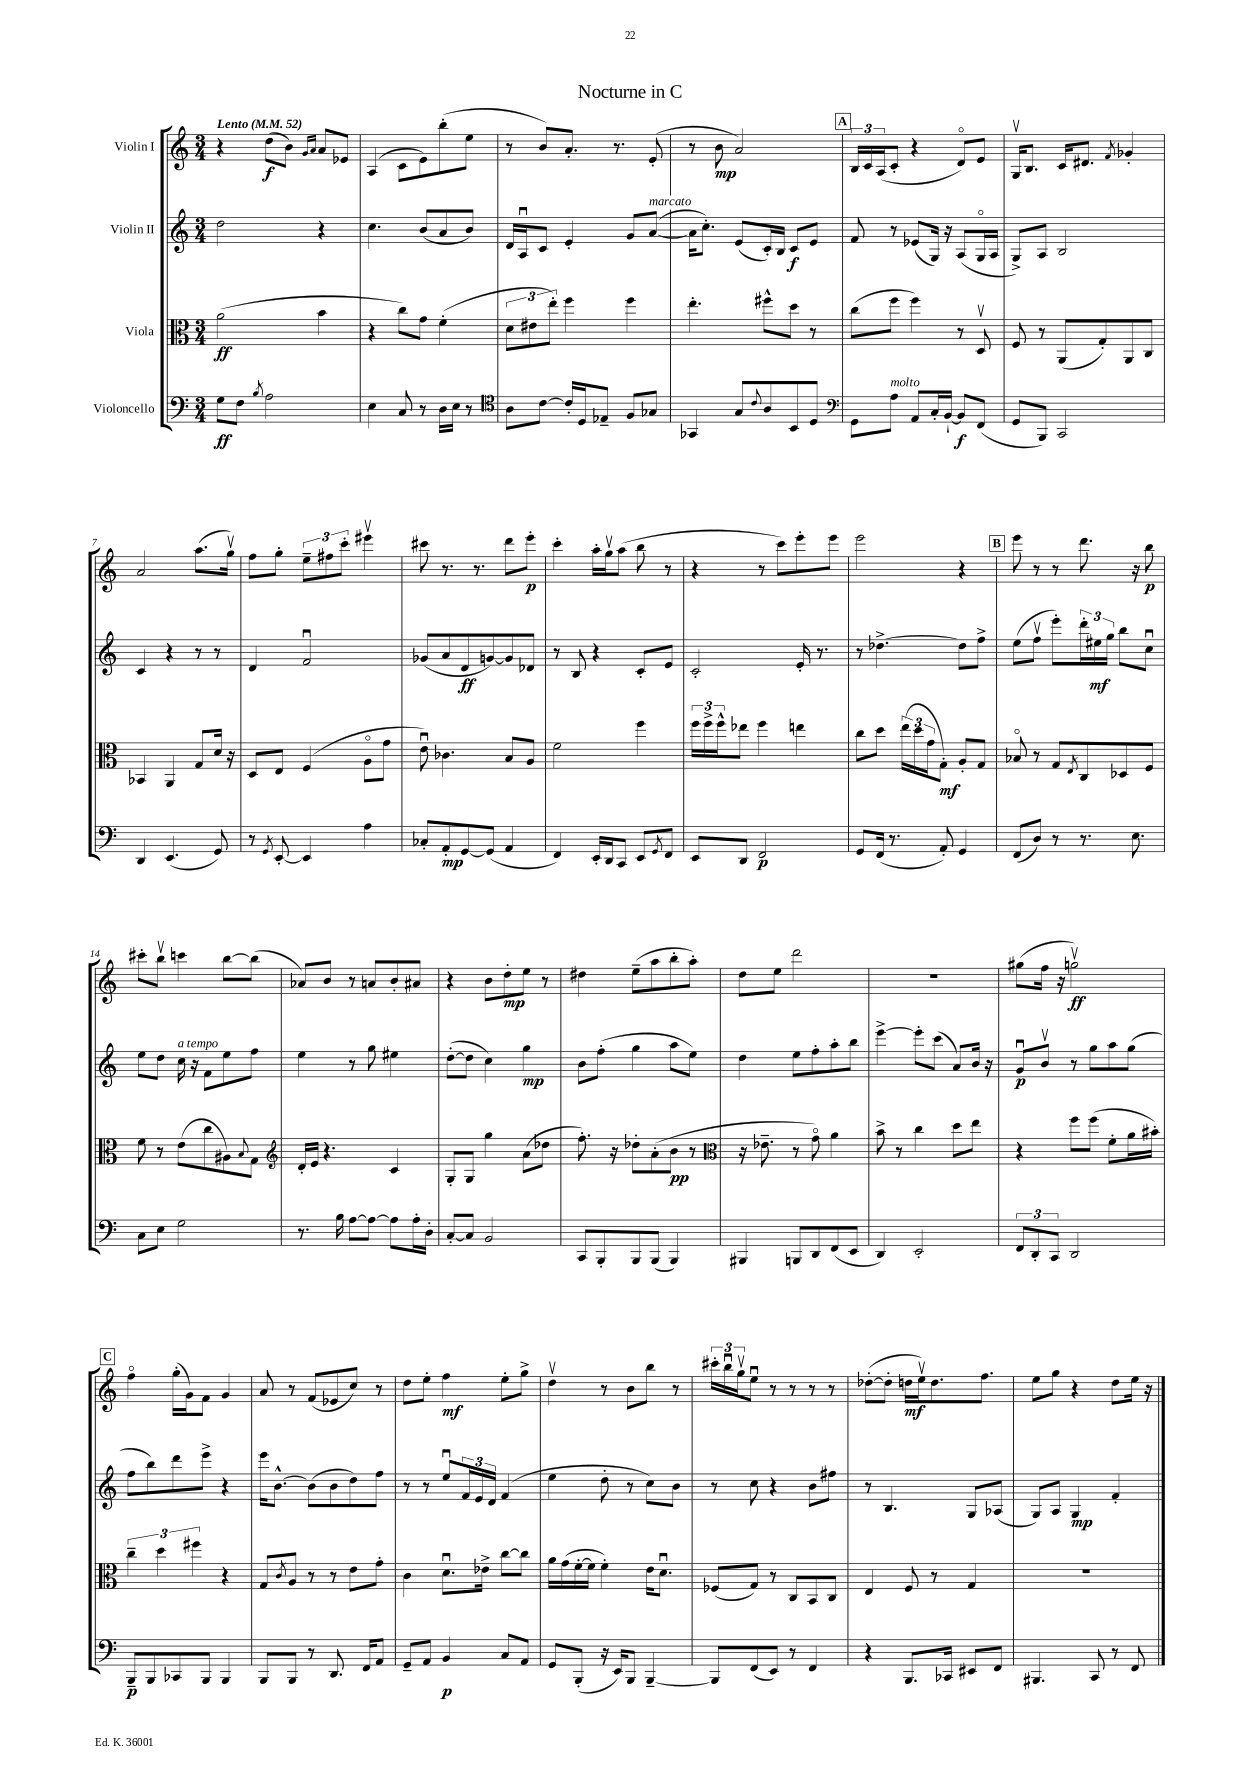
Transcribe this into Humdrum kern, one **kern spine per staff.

**kern	**kern	**kern	**kern
*staff4	*staff3	*staff2	*staff1
*clefF4	*clefC3	*clefG2	*clefG2
*k[]	*k[]	*k[]	*k[]
*M3/4	*M3/4	*M3/4	*M3/4
*MM52	*MM52	*MM52	*MM52
8G	(2a	2dd	4r
8F	.	.	.
8qB	.	.	.
2A	.	.	(8dd
.	.	.	8b)
.	.	.	16qqg
.	.	.	16qqa
.	4b	4r	8a
.	.	.	8e-
=	=	=	=
4E	4r	4.cc	(4A
8C	8cc)	.	8c
8r	8g	(8b	8e)
16D	(4f'	8a	(8bb'
16E	.	.	.
8r	.	8b)	8ee
=	=	=	=
*clefC4	*	*	*
8A	12d	16d	8r
.	.	16Au	.
.	12e#	.	.
[8c	.	8c	8b)
.	12ee')	.	.
16c']	4ff	4e'	8.a'
16D	.	.	.
8E-~	.	.	.
.	.	.	8.r
8F	4ff	8g	.
8G-	.	([8a	(8e'
=	=	=	=
4GG-	4.ee'	16a]	8r
.	.	8.cc')	.
.	.	.	8b
8G	.	(8e	2a)
8qqc	.	.	.
8A	8ff#^^	16c')	.
.	.	16B	.
8BB	8dd	8c	.
8D	8r	8e	.
=	=	=	=
*clefF4	*	*	*
8GG	(8cc	8f	24B
.	.	.	24c
.	.	.	(24A
8A	8ff	8r	8c'
8AA	4ff)	(8e-	4r
16C'	.	16G)	.
[16BB`	.	16r	.
8BB]	8r	(8A	8do)
(8FF	8Dv	16Go	8e
.	.	16A	.
=	=	=	=
8GG	8F	8G^)	16Gv
.	.	.	8.B
8BBB)	8r	8A	.
2CC	(8AA	2B	16c
.	.	.	8.d#
.	8G')	.	.
.	.	.	8qf
.	8AA	.	4g-'
.	8C	.	.
=	=	=	=
4DD	4BB-	4c	2a
(4.EE	4AA	4r	.
.	8G	8r	(8.aa
8GG)	16d	8r	.
.	16r	.	16ggv)
=	=	=	=
8r	8D	4d	8ff
8qGG	.	.	.
[8EE'	8E	.	8gg'
4EE]	(4F	2fu	12ee~
.	.	.	12ff#
.	.	.	12ccc'
4A	8Ao	.	4eee#v
.	8g	.	.
=	=	=	=
8C-'	8eu)	(8g-	8ccc#
8AA'	4.c-	8a	8.r
[8GG	.	8d	.
.	.	.	8.r
(8GG]	.	[8g)	.
4AA	8B	8g]	8ddd
.	8A	8d-	8eee'
=	=	=	=
4FF)	2f	8r	4ccc'
.	.	8B	.
16EE'	.	4r	16aa'
16DD	.	.	16ggv
8CC	.	.	(8aa
8EE	4ff	8c'	8bb
8qGG	.	.	.
8FF	.	8e	8r
=	=	=	=
8EE	24ff	2c'	4r
.	24ff^	.	.
.	24ff^^	.	.
8DD	8ee-	.	.
2FF	4ff	.	8r
.	.	.	8ccc)
.	4ee	16e'	8eee'
.	.	8.r	.
.	.	.	8eee
=	=	=	=
8GG	8cc	8r	2eee
(16FF	8dd	[4.dd-^	.
8.r	.	.	.
.	(24ee	.	.
.	24dd	.	.
.	24g	.	.
8AA')	8G')	.	.
4GG	8A'	8dd-]	4r
.	8G	8ff^	.
=	=	=	=
(8FF	8B-o	(8ee	8eee
8D)	8r	8ffv	8r
8r	8G	8eee')	8r
.	8qE	.	.
8.r	8C	24ddd'	8.ddd
.	.	24ee#	.
.	.	24gg	.
.	8D-	8bb	.
8.E	.	.	16r
.	8F	8ccu	8bb
=	=	=	=
8C	8f	8ee	8ccc#'
8E	8r	8dd	8bbv
2G	(8e	16cc	4ccc
.	.	16r	.
.	8cc	8f	.
.	8A#)	8ee	[8bb
.	8qqB	.	.
.	8G	8ff	(8bb]
=	=	=	=
*	*clefG2	*	*
8.r	16d'	4ee	8a-)
.	16e	.	.
.	4.r	.	8b
16B	.	.	.
[8A	.	8r	8r
8A_	.	8gg	8a
8A]	4c	4ee#	8b'
16A'	.	.	8a#
16D'	.	.	.
=	=	=	=
[8C'	8G'	([8dd'	4r
8C]	8G	8dd]	.
2BB	4gg	4cc)	8b
.	.	.	8dd'
.	(8a	4gg	8ee
.	8dd-	.	8r
=	=	=	=
8CC	8.ff')	8b	4dd#
8BBB'	.	(8ff'	.
.	16r	.	.
8BBB	8dd-'	4gg	(8ee~
(8BBB	(8a'	.	8aa
4BBB)	8b	8aa	8bb'
.	8r	8ee)	8aa')
=	=	=	=
*	*clefC3	*	*
4BBB#	16r	4dd	8dd
.	8.e-~	.	.
.	.	.	8ee
8BBB	8r	8ee	2ddd
8DD	8go)	8ff'	.
(8FF	4a	8aa'	.
8EE	.	8bb	.
=	=	=	=
4DD)	8b^	[4eee^	2.r
.	8r	.	.
2EE'	4cc	8eee']	.
.	.	(8ccc	.
.	8dd	8a)	.
.	8ee	16b	.
.	.	16r	.
=	=	=	=
12FF	4r	8gu	(8gg#
12DD'	.	.	.
.	.	8bv	16ff
12CC	.	.	.
.	.	.	16r
2DD	8ff	8r	2ggv)
.	(8ff	8gg	.
.	8f'	8aa	.
.	16a	(8gg	.
.	16b#')	.	.
=	=	=	=
8BBB~	6cc~	8ff	4ffo
8BBB	.	8bb)	.
.	6dd	.	.
8CC-	.	8ddd	(16gg'
.	.	.	16g)
.	6ff#	.	.
8BBB	.	8eee^	8f
4BBB	4r	4r	4g
=	=	=	=
8BBB	8G	16eee	8a
.	.	[8.b^^	.
.	8qc	.	.
8BBB	8A	.	8r
8r	8r	(8b]	(8f
8.DD	8r	8b	8e-
.	8e	8dd)	8cc)
16FF	.	.	.
8AA	8g'	8ff	8r
=	=	=	=
8GG~	4c	8r	8dd
8AA	.	8r	8ee'
4BB	8.du	8eeu	4ff
.	.	24f	.
.	.	24e	.
.	16e-^	.	.
.	.	24d	.
8C	[8cc	(4f	8ee'
8AA	8cc]	.	8gg^
=	=	=	=
8GG	16a	4ee	4ddv
.	(16g	.	.
(8BBB'	[16f'	.	.
.	16f]	.	.
16r	4f')	8dd'	8r
16EE)	.	.	.
8BBB	.	8r	8b
[4BBB~	16e	8cc)	8bb
.	8.du	.	.
.	.	8b	8r
=	=	=	=
8BBB]	(8F-	8r	24ccc#'
.	.	.	24bbu
.	.	.	24ggv
(8FF	8G)	8cc	8eeu
8EE)	8r	4r	8r
8r	8C	.	8r
4FF	8BB	8b	8r
.	8C	8ff#	8r
=	=	=	=
4r	4E	8r	([8dd-'
.	.	4.B	8dd-']
8.BBB	8F	.	16dd
.	.	.	16eev)
.	8r	.	8.dd
16CC-	.	.	.
8EE#	4G	8G	.
.	.	.	8.ff
8FF	.	(8A-	.
=	=	=	=
4.BBB#	2.r	8G)	8ee
.	.	8A	8gg
.	.	4G	4r
8CC	.	.	.
8r	.	4f'	8dd
8FF	.	.	16ee
.	.	.	16r
==	==	==	==
*-	*-	*-	*-
